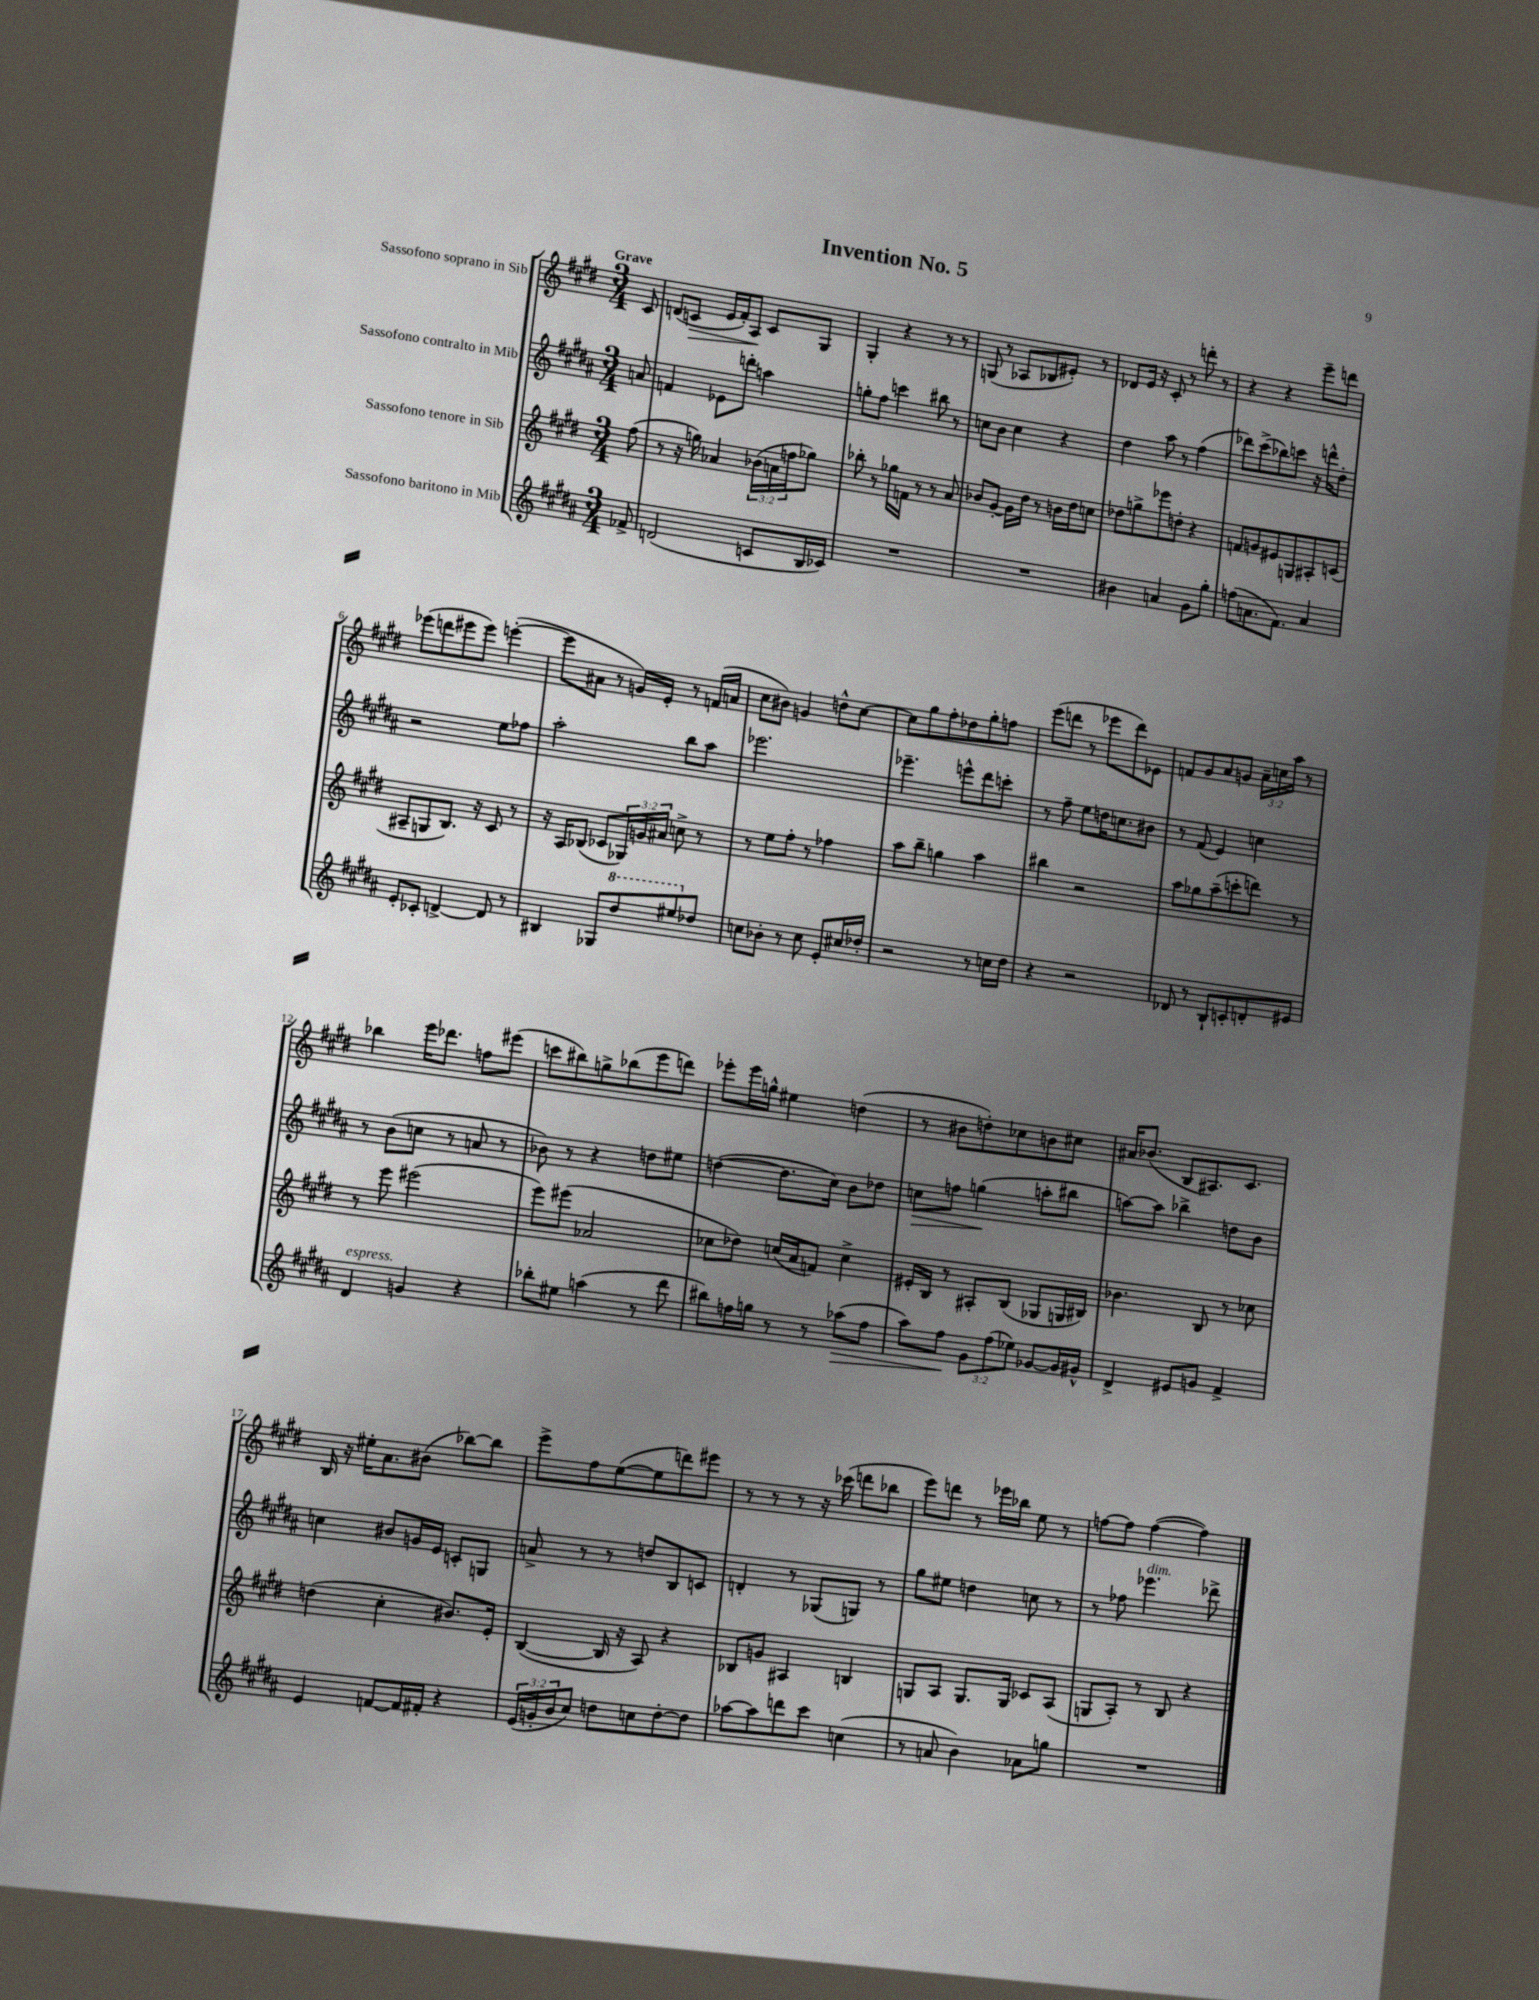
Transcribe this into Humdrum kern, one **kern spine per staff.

**kern	**kern	**kern	**kern
*staff4	*staff3	*staff2	*staff1
*clefG2	*clefG2	*clefG2	*clefG2
*k[f#c#g#d#a#]	*k[f#c#g#d#]	*k[f#c#g#d#a#]	*k[f#c#g#d#]
*M3/4	*M3/4	*M3/4	*M3/4
8f-^/	(8ff#\	8a/	8c#/
=	=	=	=
(2d/	8r	4f/	(8d/L
.	16r	.	8c/J
.	16gg\)	.	.
.	4a-/	8e-\L	16e/LL
.	.	.	16f#'/J)
.	.	8ddd'\J	8A/J
8c/L	(24b-\LL	4aa\	8c/L
.	24a\	.	.
.	24ff\J	.	.
16B/L	8gg-\J)	.	8G#/J
16c-/JJ)	.	.	.
=	=	=	=
2.r	8bb-'\	8gg'\L	4G#'/
.	8r	8ff#\J	.
.	16gg-\LL	4ccc\	4r
.	16f\JJ	.	.
.	8r	.	.
.	8r	8bb#\	8r
.	8a/	8r	8r
=	=	=	=
2.r	8b-/L	8cc\L	(8G/
.	[8g#'/J	8b\J	8r
.	16g#\]LL	4cc\	8A-/L
.	16dd#\JJ	.	.
.	8r	.	8B-/
.	16b\LL	4r	8e#'/J)
.	16dd#\J	.	.
.	8cc\J	.	8r
=	=	=	=
4b#\	8dd-\L	4dd#\	8d-/L
.	8gg^\	.	16e/Jk
.	.	.	16r
4a/	8eee-\	8aa#\	8c#'/
.	8dd'\J	8r	8r
8g#\L	4r	(4ff#\	8ddd'\
8gg#'\J	.	.	8r
=	=	=	=
(8ff\L	8f/L	8ddd-\L)	4r
8.a\	8g/	(8ccc#^\	.
.	8e#/	8bb-\)	4r
8.f#\J)	.	.	.
.	8G/	8ccc\J	.
4a/	8A#'/	16r	8eee~\L
.	.	16ddd^^\LK	.
.	(8c/J	8dd#'\J	8ddd\J
=	=	=	=
8e'/L	8A#~/L	2r	(8eee-\L
8c-'/J	8G/	.	8ddd\
[4d^/	8.B/J)	.	8eee#\
.	.	.	8eee#\J)
.	16r	.	.
8d/]	8c#/	8ee\L	([4eee'\
8r	8r	8ff-\J	.
=	=	=	=
4B#/	16r	2aa#'\	8eee\]L
.	16A/LK	.	.
.	(8B-/J	.	8a#\J
8G-/L	8c-/L	.	8r
8ddd#/	24G-/L)	.	16g/LL)
.	24g/	.	.
.	.	.	16e'/JJ
.	24a#/JJ	.	.
8eee#/	8cc^\	8bb\L	8r
8dd-/J	8r	8aa#\J	(16f/LL
.	.	.	16a/JJ
=	=	=	=
8cc\L	8r	2.eee-\	8cc#\L
8b-'\J	8ee\L	.	8b#\J)
8r	8ff#'\J	.	4g/
8cc\	8r	.	.
8e'/L	4ff-\	.	8dd^^\L
16cc#/L	.	.	[8cc#\J
16dd-'/JJ	.	.	.
=	=	=	=
2r	8aa\L	4.eee-~\	8cc#\]L
.	8bb~\J	.	8gg#\
.	4gg\	.	8ff#'\
.	.	8eee^^\L	8dd-\
8r	4aa\	8ddd#\	8gg#'\
16cc\LL	.	8ccc'\J	8ff\J
16dd#\JJ	.	.	.
=	=	=	=
4r	4bb#\	8r	(8eee\L
.	.	8ff#~\	8ddd\J
2r	2r	8ee\L	8r
.	.	16dd\K	8eee-\L
.	.	8.cc\	.
.	.	.	8ddd\)
.	.	8b#\J	8e-\J
=	=	=	=
8d-/	8aa\L	8r	8f/L
8r	8gg-\	(8f#/	8g#/
8B`/L	(8aa~\	4e/)	8a/
8c'/	8ccc'\	.	8g/J
8d'/	8ddd\J)	4cc\	24a~\LL
.	.	.	24cc\
.	.	.	24aa\JJ
8e#/J	8r	.	8r
=	=	=	=
4d#/	8r	8r	4bb-\
.	8eee\	(8b\L	.
4g/	(2eee#\	8cc\J	16eee\LK
.	.	.	8.ddd-\J
.	.	8r	.
4r	.	8a/	8ff\L
.	.	8r	(8eee#\J
=	=	=	=
8bb-'\L	8eee\L)	8b-\)	8ccc\L
8ee#\J	(8eee#\J	8r	8bb#\)
(4aa\	2a-/	4r	8gg^\
.	.	.	(8bb-\
8r	.	8dd\L	8eee\
8ddd#\	.	8ee#\J	8ddd\J)
=	=	=	=
8bb#\L)	8cc-\L	([4dd\	8eee-'\L
16ff\L	8dd-\J)	.	16eee-\L
16gg\JJ	.	.	16gg^^\JJ
8r	(16cc/LL	8.dd\]L	4ee#\
.	16a/J	.	.
8r	8f/J)	.	.
.	.	16cc#\Jk)	.
(8aa-\L	4cc^\	8b\L	(4dd\
8ff\J	.	8dd-\J	.
=	=	=	=
8aa#\L)	16e#'/LL	8cc\L	8r
.	16B/JJ	.	.
8ff#\J	8r	8ff\J	8b#\L
12g#\L	8A#'/L	(4gg\	8dd'\)
(12ff#\	.	.	.
.	(8B/J	.	8cc-\
12ee-\J)	.	.	.
[8g-/L	8G-/L	8aa'\L	8b\
16g-/]L	16G/L	8bb#\J	8cc#\J
16g#^^/JJ	16B#/JJ)	.	.
=	=	=	=
4d#^/	4.b-\	[8aa\L)	16a#/LK
.	.	.	(8.b-/J
.	.	8aa\]J	.
8e#/L	.	4bb-^\	8B/L
8g/J	8B/	.	8.A#/)
4f#^/	8r	8dd\L	.
.	.	.	8.c#/J
.	8cc-\	8b\J	.
=	=	=	=
4e/	(4dd\	4cc\	16B/
.	.	.	16r
.	.	.	16ee#'\LK
.	.	.	8.a\
[8f/L	4cc#'\	8b#/L	.
16f/]L	.	16g/L	(8b#\J
16f#'/JJ	.	16e/JJ	.
4r	8.b#/L)	8c'/L	[8bb-\L)
.	.	8G/J	8bb-\]J
.	16e'/Jk	.	.
=	=	=	=
(24e/LL	([4B/	8a^/	8eee^\L
24g'/	.	.	.
24b/J	.	.	.
8cc#/J)	.	8r	8ff#\
8dd\L	16B/]	8r	([8ee\
.	16r	.	.
8cc\	8A/)	8dd/L	8ee\]
[8dd'\	4r	8B/	8ddd\)
8dd\]J	.	8c/J	8eee#\J
=	=	=	=
[8aa-\L	8B-/L	4d'/	8r
8aa-\]	8g/J	.	8r
8ddd\	4A#/	8r	8r
8ccc#\J	.	(8G-/L	16r
.	.	.	(16ccc-\
(4cc\	4B/	8G/J)	8ddd\L
.	.	8r	8bb-\J
=	=	=	=
8r	8G/L	8gg#\L	8eee\L)
8a/	8A/J	8ee#\J	8ddd\J
4b\)	8.G/L	4dd\	8r
.	.	.	16eee-\LL
.	16G/Jk	.	16bb-\JJ
8a-\L	8c-/L	8cc\	8ee\
8gg\J	(8A/J	8r	8r
=	=	=	=
2.r	8G/L	8r	[8ff\L
.	8A'/J)	8ff-\	8ff\]J
.	8r	4.eee-\	([4ff\
.	8B/	.	.
.	4r	.	4ff\])
.	.	8ddd-^\	.
==	==	==	==
*-	*-	*-	*-
